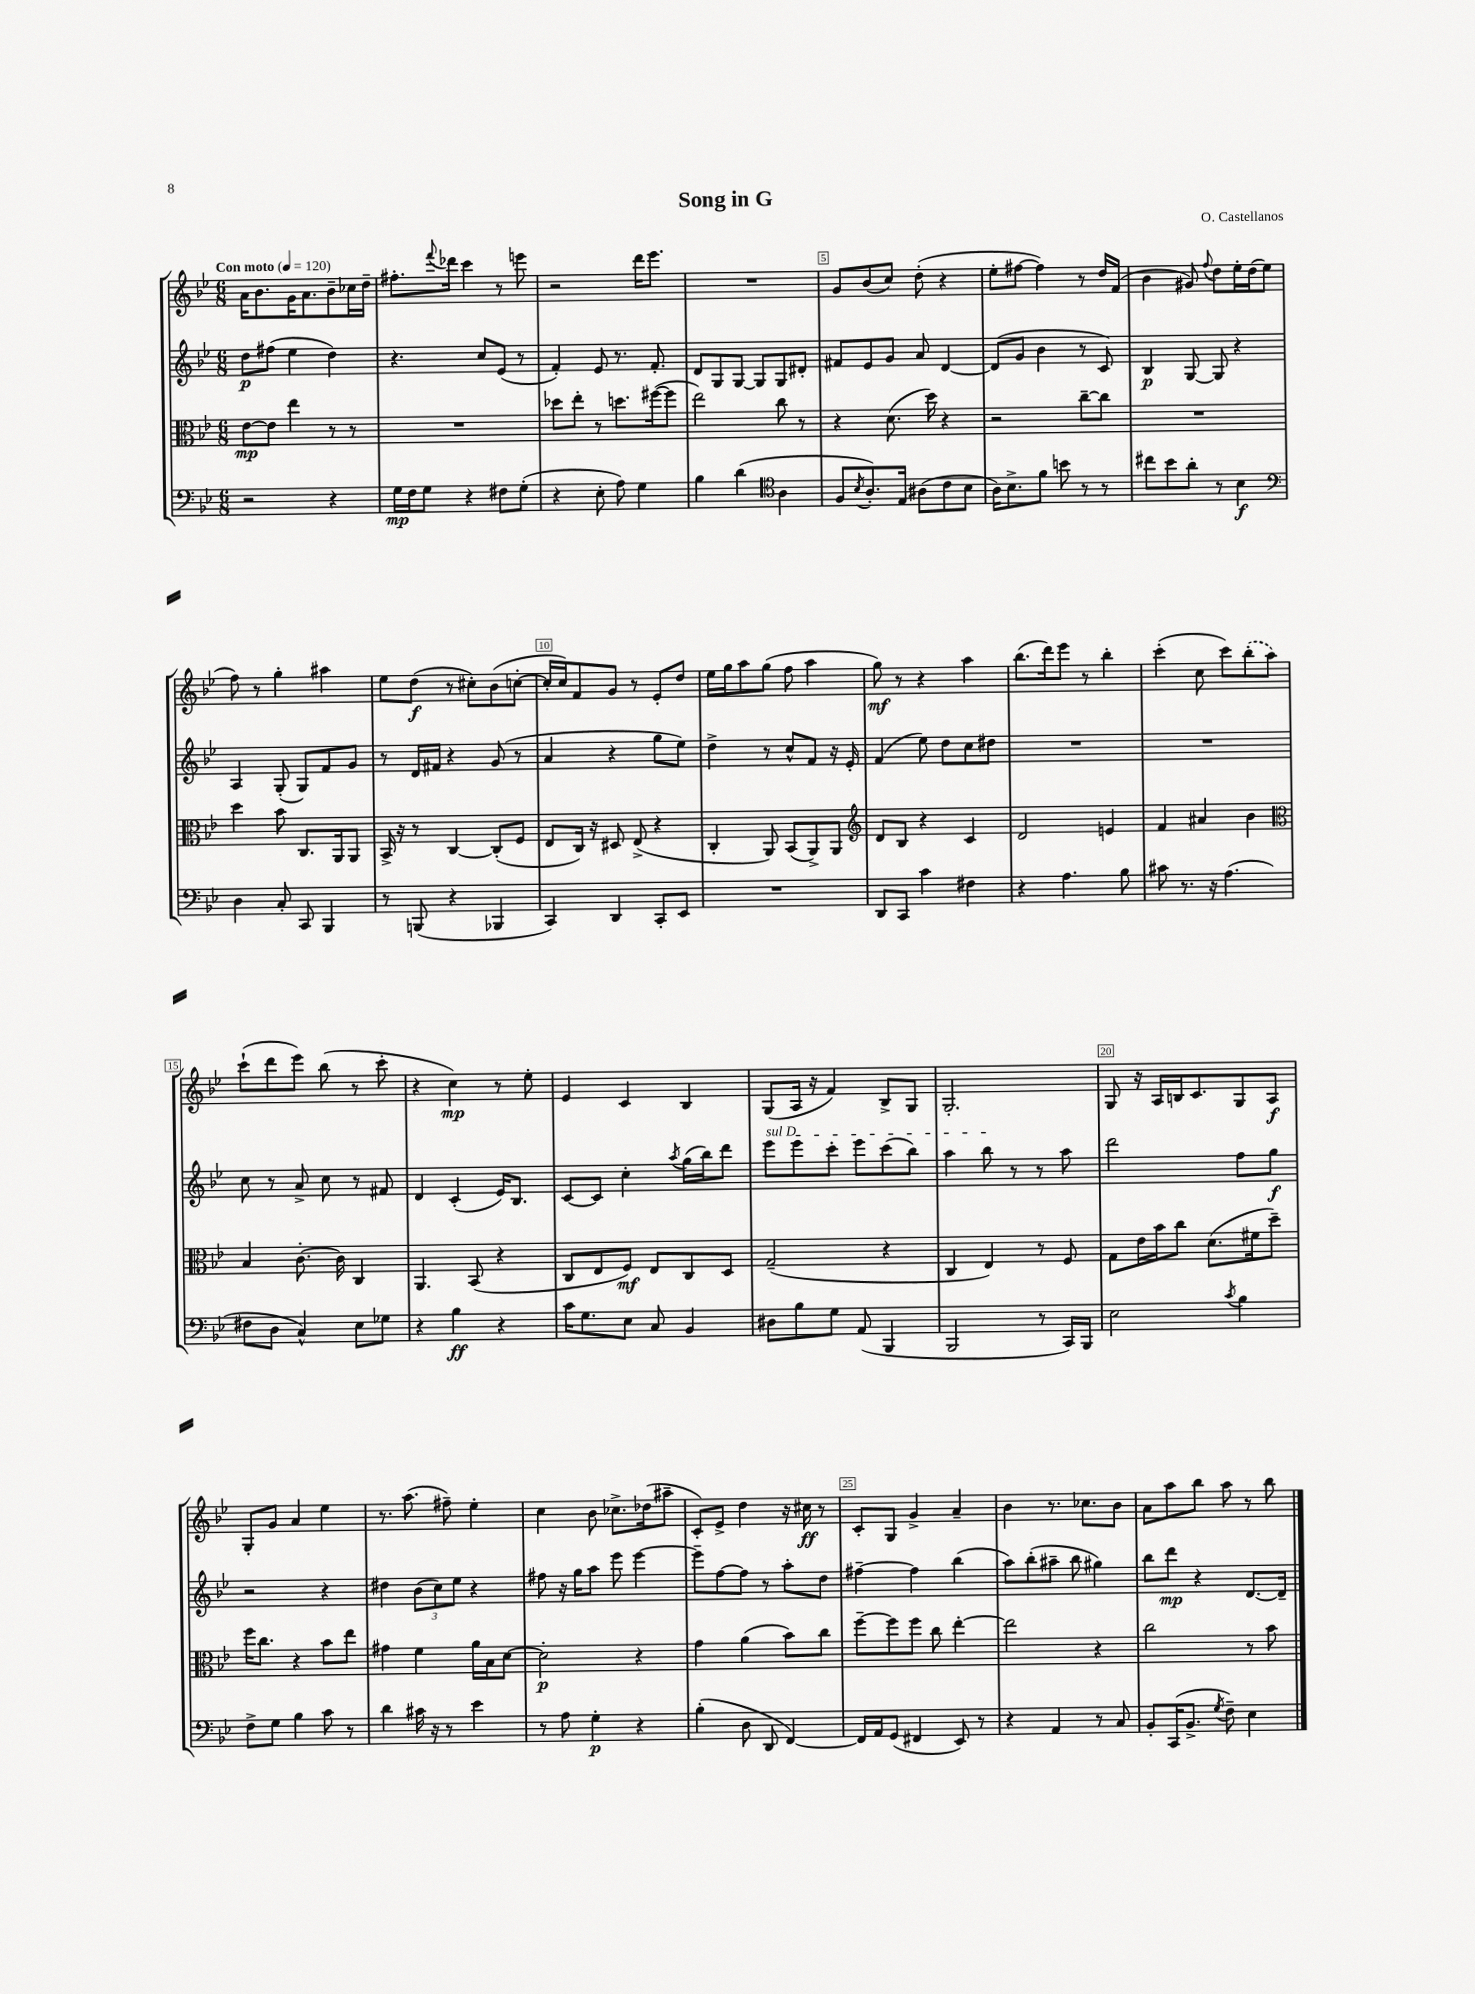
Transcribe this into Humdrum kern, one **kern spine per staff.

**kern	**kern	**kern	**kern
*staff4	*staff3	*staff2	*staff1
*clefF4	*clefC3	*clefG2	*clefG2
*k[b-e-]	*k[b-e-]	*k[b-e-]	*k[b-e-]
*M6/8	*M6/8	*M6/8	*M6/8
*MM120	*MM120	*MM120	*MM120
2r	[8e-	8dd	16a
.	.	.	8.b-
.	8e-]	(8ff#	.
.	4ee-	4ee-	16g
.	.	.	8.a
4r	8r	4dd)	8b-~
.	8r	.	16cc-
.	.	.	16dd~
=	=	=	=
16G	2.r	4.r	8.ff#'
16F	.	.	.
8G	.	.	.
.	.	.	8qqfff
.	.	.	16ddd-
4r	.	.	4ccc
.	.	8cc	.
8F#	.	(8e-	8r
(8G'	.	8r	8eee
=	=	=	=
4r	8dd-	4f')	2r
.	8ee-'	.	.
8E-'	8r	8e-	.
8A)	8.dd	8.r	.
4G	.	.	16ddd
.	([16ff#	8.f'	8.eee-
.	8ff#]	.	.
=	=	=	=
4B-	2ee-)	8d	2.r
.	.	8G	.
(4d	.	[8G	.
.	.	8G]	.
*clefC4	*	*	*
4A	8cc	8G	.
.	8r	8d#'	.
=	=	=	=
8F	4r	8f#	8g
8qB-	.	.	.
8.A')	.	8e-	(8b-
.	(8.d	8g	8cc)
16E-	.	.	.
(8A#	.	8a	(8dd'
.	16dd)	.	.
8c	4r	[4d	4r
8B-	.	.	.
=	=	=	=
16A)	2r	(8d]	8ee-'
8.B-^	.	.	.
.	.	8g	[8ff#
8f	.	4b-	4ff#])
8b	.	.	.
8r	[8cc~	8r	8r
8r	8cc]	8c)	16dd
.	.	.	(16f
=	=	=	=
8cc#	2.r	4B-	4b-
8b-	.	.	.
8a'	.	[8G	8g#)
.	.	.	8qqff
8r	.	8G]	8dd
4B-	.	4r	16ee-'
.	.	.	(16dd
.	.	.	8ee-
=	=	=	=
*clefF4	*	*	*
4D	4dd	4A	8ff)
.	.	.	8r
8C'	8b-	(8G'	4gg'
8CC	8.C	8G)	.
4BBB-	.	8f	4aa#
.	16AA	.	.
.	8AA	8g	.
=	=	=	=
8r	16BB-^	8r	8ee-
.	16r	.	.
(8BBB	8r	16d	(8dd
.	.	16f#	.
4r	[4C	4r	8r
.	.	.	8cc#')
4BBB-	(8C']	(8g	(8b-
.	8F	8r	[8cc'
=	=	=	=
4CC)	8E-	4a	16cc']
.	.	.	16cc)
.	16C)	.	8f
.	16r	.	.
4DD	8D#	4r	8g
.	(8E-^	.	8r
8CC'	4r	8gg	8e-'
8EE-	.	8ee-)	8dd
=	=	=	=
2.r	4C'	4dd^	16ee-
.	.	.	16gg
.	.	.	8aa
.	8AA)	8r	(8gg
.	(8BB-	8cc^^	8ff
.	8AA^)	8f	4aa
.	8AA	16r	.
.	.	16e-'	.
=	=	=	=
*	*clefG2	*	*
8DD	8d	(4f	8gg)
8CC	8B-	.	8r
4c	4r	8ee-)	4r
.	.	8dd	.
4F#	4c	8cc	4aa
.	.	8dd#	.
=	=	=	=
4r	2d	2.r	(8.bb-
.	.	.	16ddd)
4.A	.	.	8eee-
.	.	.	8r
.	4e	.	4bb-'
8B-	.	.	.
=	=	=	=
8c#	4f	2.r	(4ccc'
8.r	.	.	.
.	4a#	.	8cc
16r	.	.	.
(4.A	.	.	8ccc)
.	4b-	.	(8bb-'
.	.	.	8aa)
=	=	=	=
*	*clefC3	*	*
8F#	4B-	8cc	(8ccc`
8D	.	8r	8ddd
4C^^)	[8.c'	8a^	8eee-)
.	.	8cc	(8bb-
.	16c]	.	.
8E-	4C	8r	8r
8G-	.	8f#	8ccc'
=	=	=	=
4r	4.AA	4d	4r
4B-	.	(4c'	4cc)
.	(8BB-	.	.
4r	4r	16e-)	8r
.	.	8.B-	.
.	.	.	8ee-'
=	=	=	=
16c	8C	[8c	4e-
8.G	.	.	.
.	8E-	8c]	.
8E-	8F)	4cc'	4c
8C	8E-	.	.
.	.	8qaa	.
4BB-	8C	(16gg	4B-
.	.	16bb-)	.
.	8D	8ddd	.
=	=	=	=
8D#	(2G~	8eee-	(8G
8B-	.	8eee-	16A
.	.	.	16r
8G	.	8ccc'	4f)
(8AA	.	8eee-	.
4BBB-	4r	(8ccc	8B-^
.	.	8bb-)	8G
=	=	=	=
2BBB-	4C	4aa	2.G'
.	4E-)	8bb-	.
.	.	8r	.
8r	8r	8r	.
16CC)	8F	8aa	.
16BBB-	.	.	.
=	=	=	=
2E-	8G	2ddd	8G
.	16e-	.	16r
.	16b-	.	16A
.	8cc	.	16B
.	.	.	8.c
.	(8.d	.	.
8qc	.	.	.
4B-	.	8ff	8G
.	16f#	.	.
.	8dd~)	8gg	8A
=	=	=	=
8F^	16ff	2r	8G'
.	8.cc	.	.
8G	.	.	8g
4B-	4r	.	4a
8c	8b-	4r	4ee-
8r	8ee-	.	.
=	=	=	=
4d	4g#	4dd#	8.r
.	.	.	(8.aa
16c#	4f	(12b-	.
16r	.	.	.
.	.	12cc)	.
8r	.	.	8ff#~)
.	.	12ee-	.
4e-	16a	4r	4ee-'
.	16B-	.	.
.	[8d	.	.
=	=	=	=
8r	2d']	8ff#	4cc
8A	.	16r	.
.	.	16gg	.
4G'	.	8aa	8b-
.	.	8eee-	8.cc-^
4r	4r	[4eee-	.
.	.	.	(16dd-
.	.	.	8aa#~
=	=	=	=
(4B-'	4g	8eee-~]	8c')
.	.	[8ff	8e-^
8D	(4a	8ff]	4dd
8DD	.	8r	.
[4FF)	8b-)	8aa'	16r
.	.	.	16cc#
.	8cc	8dd	8r
=	=	=	=
16FF]	[8ff~	[4ff#~	8c'
16AA	.	.	.
(8GG	8ff]	.	8G
4FF#	8ff	4ff#]	4g^
.	8cc	.	.
8EE-)	[4ee-'	(4bb-	4a~
8r	.	.	.
=	=	=	=
4r	2ee-]	8aa)	4b-
.	.	(8bb-'	.
4AA	.	8aa#~	8.r
.	.	8bb-	.
.	.	.	8.cc-
8r	4r	4gg#)	.
8C	.	.	8b-
=	=	=	=
8BB-'	2cc	8bb-	8a
(16CC	.	8ddd	8aa
8.BB-^	.	.	.
.	.	4r	8bb-
8qG	.	.	.
8F~)	.	.	8aa
4E-	8r	[8.d	8r
.	8b-	.	8bb-
.	.	16d~]	.
==	==	==	==
*-	*-	*-	*-
